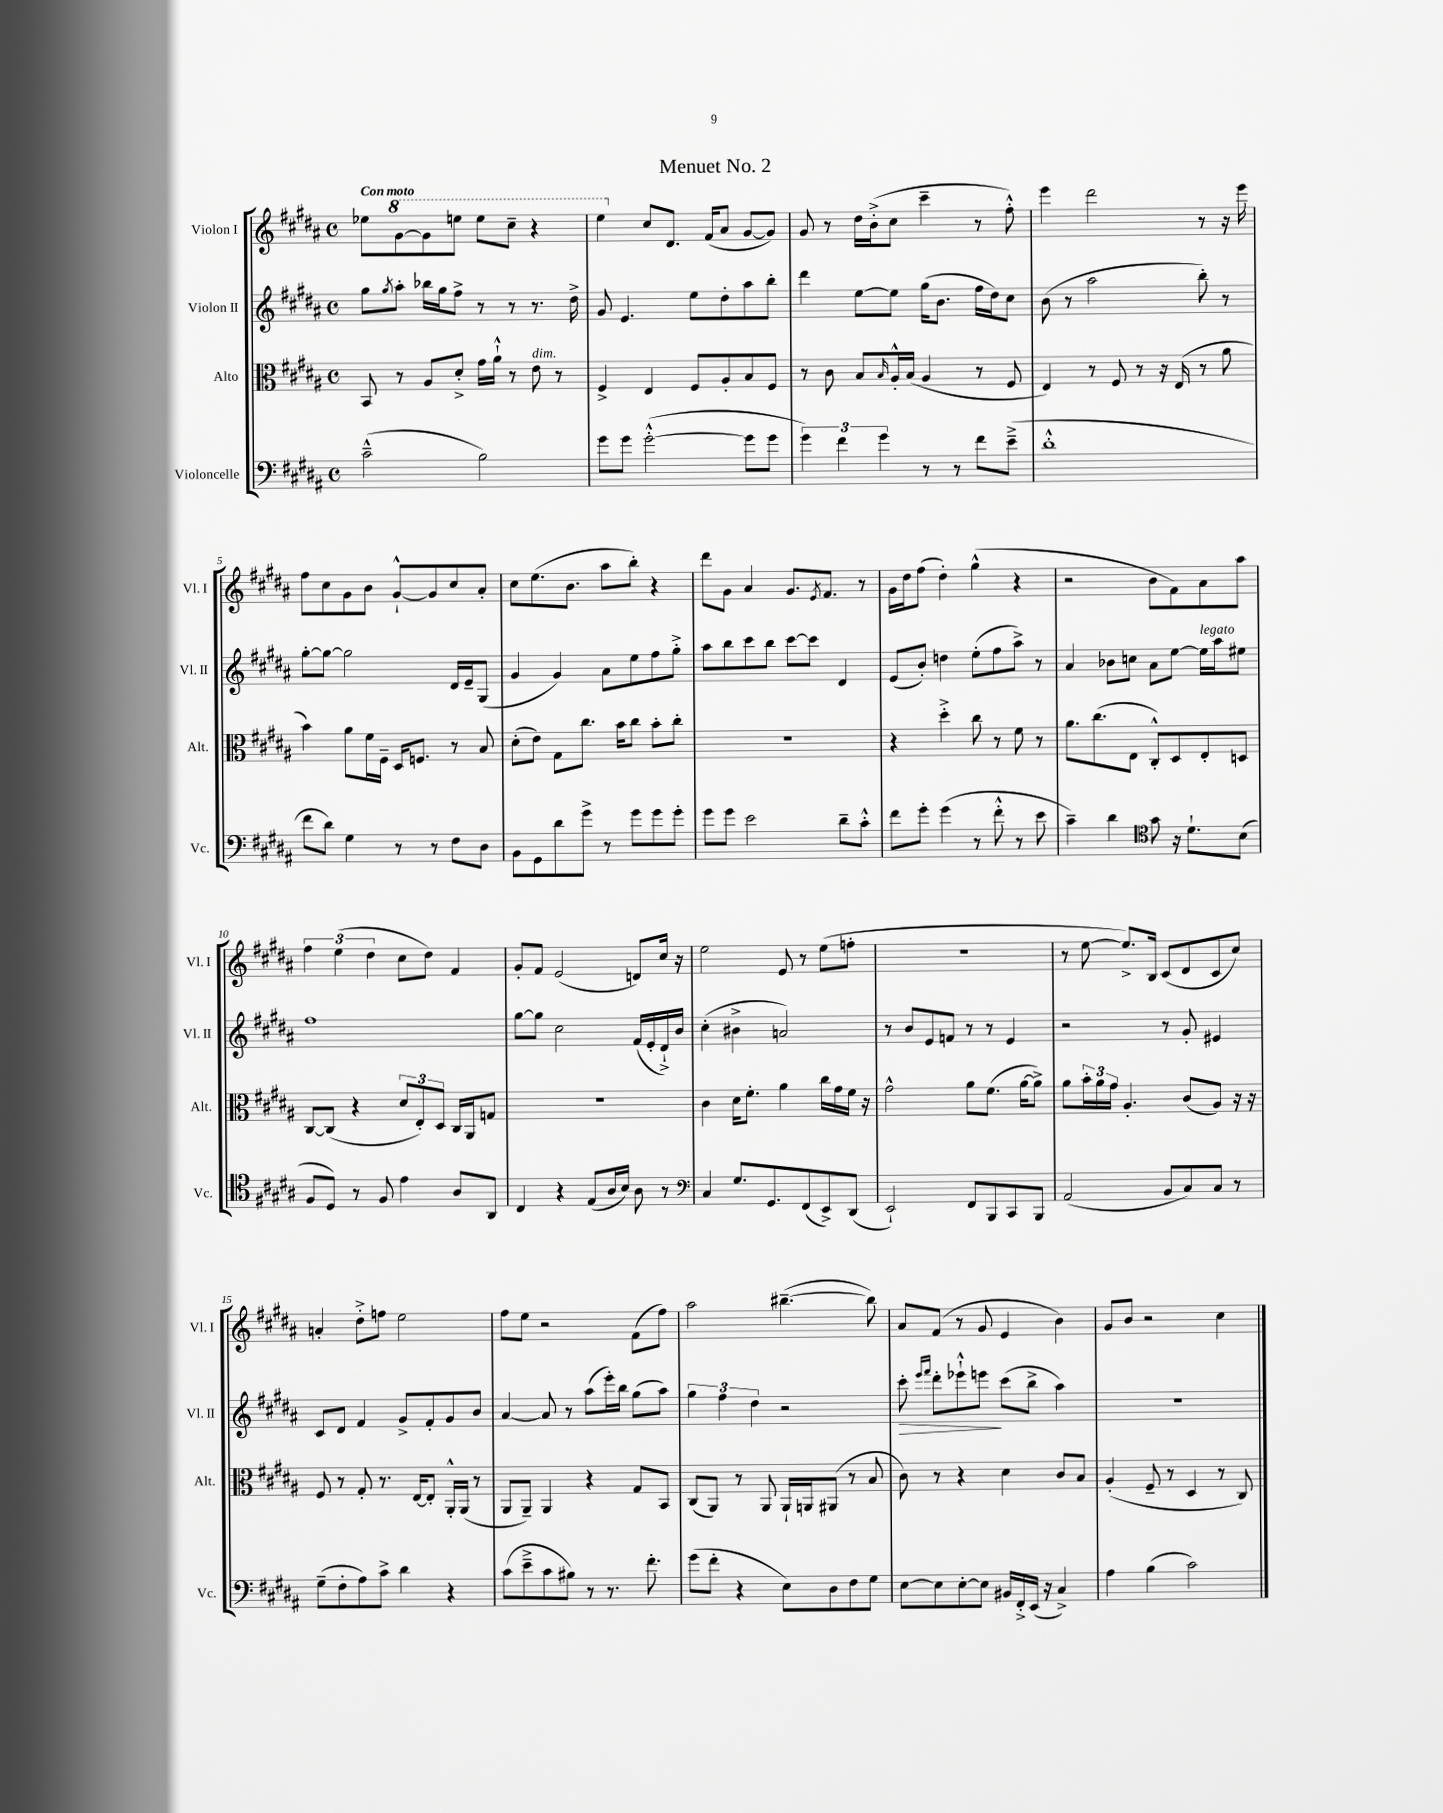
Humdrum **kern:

**kern	**kern	**kern	**dynam	**kern
*part4	*part3	*part2	*part2	*part1
*staff4	*staff3	*staff2	*staff2	*staff1
*I"Violoncelle	*I"Alto	*I"Violon II	*	*I"Violon I
*I'Vc.	*I'Alt.	*I'Vl. II	*	*I'Vl. I
*clefF4	*clefC3	*clefG2	*	*clefG2
*k[f#c#g#d#a#]	*k[f#c#g#d#a#]	*k[f#c#g#d#a#]	*	*k[f#c#g#d#a#]
*M4/4	*M4/4	*M4/4	*	*M4/4
*met(c)	*met(c)	*met(c)	*	*met(c)
=1	=1	=1	=1	=1
!	!	!	!	!LO:TX:a:B:t=Con moto
(2c#~^^\	8BB/	8gg#\L	.	8ee-X\L
.	.	8qgg#/	.	.
*	*	*	*	*8va
.	8r	8aa#'\J	.	[8gg#\
.	8A#/L	16bb-X\LL	.	8gg#\]
.	.	16gg#\J	.	.
.	8d#'^/J	8ff#^\J	.	8eeen\J
2B\)	16g#\LL	8r	.	8eee\L
.	16a#`^^\JJ	.	.	.
.	8r	8r	.	8ccc#~\J
!	!LO:TX:a:i:t=dim.	!	!	!
.	8e\	8.r	.	4r
.	8r	.	.	.
.	.	16dd#^\	.	.
=2	=2	=2	=2	=2
8g#\L	4F#^/	8g#/	.	4eee\
8g#\J	.	4.e/	.	.
*	*	*	*	*X8va
([2g#'^^\	4E/	.	.	8cc#/L
.	.	.	.	8.d#/J
.	8F#/L	8ee\L	.	.
.	.	.	.	(16f#/KL
.	8A#'/	8dd#'\	.	8a#/J
8g#\L]	8B/	8aa#\	.	[8g#/L
8g#\J	8F#/J	8bb'\J	.	8g#/J])
=3	=3	=3	=3	=3
6g#\)	8r	4ddd#\	.	8g#/
.	8c#\	.	.	8r
6f#\	.	.	.	.
.	8B/L	[8ee\L	.	16dd#\LL
.	.	.	.	(16b'^\J
6g#\	.	.	.	.
.	16qqB/	.	.	.
.	16A#'^^/L	8ee\J]	.	8cc#\J
.	(16B/JJ	.	.	.
8r	4A#/	(16gg#\KL	.	4ccc#~\
.	.	8.b\J	.	.
8r	.	.	.	.
8f#\L	8r	16ff#\LL	.	8r
.	.	16dd#\J)	.	.
(8e~^\J	8F#/	8cc#\J	.	8ff#'^^\)
=4	=4	=4	=4	=4
1d#'^^	4E/)	(8b\	.	4eee\
.	.	8r	.	.
.	8r	2aa#\	.	2ddd#\
.	8F#/	.	.	.
.	8r	.	.	.
.	16r	.	.	.
.	(16E/	.	.	.
.	8r	8bb'\)	.	8r
.	8a#\	8r	.	16r
.	.	.	.	16eee\
!!LO:LB:g=z
=5	=5	=5	=5	=5
8f#\L	4b\)	[8gg#'\L	.	8ff#\L
8d#\J)	.	8gg#\J_	.	8cc#\
4G#\	8a#\L	2gg#\]	.	8g#\
.	16f#\L	.	.	8b\J
.	16F#~\JJ	.	.	.
8r	16D#/KL	.	.	[8g#`^^/L
.	8.Fn/J	.	.	.
8r	.	.	.	8g#/]
8F#\L	8r	16d#/LL	.	8cc#/
.	.	16e~/J	.	.
8D#\J	8B/	(8G#/J	.	8a#'/J
=6	=6	=6	=6	=6
8BB\L	(8d#'\L	4g#/	.	8cc#\L
8GG#\	8e\J)	.	.	(8.ee\
8d#\	8G#\L	4g#/)	.	.
.	.	.	.	8.b\J
8g#^\J	8.cc#\J	.	.	.
8r	.	8a#\L	.	8aa#\L
.	16b\KL	.	.	.
8g#\L	8cc#\J	8ee\	.	8bb'\J)
8g#\	8b'\L	8ff#\	.	4r
8g#'\J	8cc#'\J	8gg#'^\J	.	.
=7	=7	=7	=7	=7
8g#\L	1r	8aa#\L	.	8ddd#\L
8g#\J	.	8bb\	.	8g#\J
2e\	.	8ccc#\	.	4a#/
.	.	8bb\J	.	.
.	.	[8ccc#\L	.	8.g#/L
.	.	8ccc#\J]	.	.
.	.	.	.	8qe/
.	.	.	.	8.f#/J
8d#~\L	.	4d#/	.	.
8c#'^^\J	.	.	.	8r
=8	=8	=8	=8	=8
8f#\L	4r	(8e/L	.	16g#\LL
.	.	.	.	16dd#\J
8g#'\J	.	8b'/J)	.	(8ff#\J
(4g#\	4dd#'^\	4ddn\	.	4dd#'\)
8r	8cc#\	(8ee'\L	.	(4gg#^^\
8f#'^^\	8r	8ff#\	.	.
8r	8f#\	8aa#^\J)	.	4r
8e\	8r	8r	.	.
=9	=9	=9	=9	=9
4c#~\)	8.a#\L	4a#/	.	2r
.	(8.cc#\	.	.	.
4d#\	.	8b-X\L	.	.
.	8E\J	8ccn\J	.	.
*clefC4	*	*	*	*
8g#\	8C#'^^/L)	8a#\L	.	8b\L
16r	8D#/	[8ee\J	.	8f#\)
8.d#`\L	.	.	.	.
!	!	!LO:TX:a:i:t=legato	!	!
.	8E'/	16ee\LL]	.	8a#\
.	.	16aa#\J	.	.
(8B\J	8Dn/J	8ee#X\J	.	8aa#\J
!!LO:LB:g=z
=10	=10	=10	=10	=10
8F#/L	[8C#/L	1ff#	.	6ff#\
8D#/J)	(8C#/J]	.	.	.
.	.	.	.	(6ee\
8r	4r	.	.	.
.	.	.	.	6dd#\
8F#/	.	.	.	.
4e\	12d#/L	.	.	8cc#\L
.	12E'/)	.	.	.
.	.	.	.	8dd#\J)
.	12D#/J	.	.	.
8A#/L	16C#/LL	.	.	4f#/
.	16AA#/J	.	.	.
8AA#/J	8Gn/J	.	.	.
=11	=11	=11	=11	=11
4C#/	1r	[8gg#\L	.	8g#'/L
.	.	8gg#\J]	.	8f#/J
4r	.	2cc#\	.	(2e/
(8E/L	.	.	.	.
16A#/L	.	.	.	.
16B/JJ)	.	.	.	.
8A#\	.	(16f#/LL	.	8dn/L)
.	.	16e'/	.	.
8r	.	16d#`^/)	.	16cc#/Jk
.	.	16b/JJ	.	16r
=12	=12	=12	=12	=12
*clefF4	*	*	*	*
4C#/	4c#\	(4cc#'\	.	2ee\
8.G#/L	16d#\KL	4b#X^\	.	.
.	8.f#'\J	.	.	.
8.GG#/	.	.	.	.
.	4a#\	2an/)	.	8e/
(8FF#/	.	.	.	8r
8EE^/)	16cc#\LL	.	.	(8ee\L
.	16g#\	.	.	.
(8DD#/J	16f#\JJ	.	.	8ffn'\J
.	16r	.	.	.
=13	=13	=13	=13	=13
2EE`/)	2g#^^\	8r	.	1r
.	.	8b/L	.	.
.	.	8e/	.	.
.	.	8fn/J	.	.
8FF#/L	8a#\L	8r	.	.
8BBB/	(8.f#\J	8r	.	.
8CC#/	.	4e/	.	.
.	[16a#\KL	.	.	.
8BBB/J	8a#^\J])	.	.	.
=14	=14	=14	=14	=14
(2AA#/	8a#\L	2r	.	8r
.	24b'\L	.	.	[8ee\
.	24a#\	.	.	.
.	24g#\JJ	.	.	.
.	4.A#'/	.	.	8.ee^/L])
.	.	.	.	16B/Jk
8BB/L	.	8r	.	(8c#/L
8C#/)	(8c#/L	8g#'/	.	8d#/
8C#/J	8A#/J)	4e#X/	.	8c#/
8r	16r	.	.	8cc#/J)
.	16r	.	.	.
!!LO:LB:g=z
=15	=15	=15	=15	=15
(8G#~\L	8F#/	8c#/L	.	4an'/
8F#'\	8r	8d#/J	.	.
8A#\)	8G#'/	4f#/	.	8dd#'^\L
8c#^\J	8.r	.	.	8ffn\J
4d#\	.	8g#^/L	.	2ee\
.	[16E/KL	.	.	.
.	8E'/J]	8f#'/	.	.
4r	16AA#'^^/LL	8g#/	.	.
.	(16AA#/JJ	.	.	.
.	8r	8b/J	.	.
=16	=16	=16	=16	=16
(8c#\L	8AA#/L	[4a#/	.	8ff#\L
8e~^\	8AA#~/J)	.	.	8ee\J
8c#\	4AA#/	8a#/]	.	2r
8B#X\J)	.	8r	.	.
8r	4r	(8aa#\L	.	.
8.r	.	16eee'\L)	.	.
.	.	16bb\JJ	.	.
.	8G#/L	(8gg#\L	.	(8f#\L
8.f#'\	.	.	.	.
.	8BB/J	8aa#\J)	.	8ff#\J)
=17	=17	=17	=17	=17
(8g#\L	(8C#/L	6gg#\	.	2aa#\
8f#'\J	8AA#/J)	.	.	.
.	.	6ff#\	.	.
4r	8r	.	.	.
.	.	6dd#\	.	.
.	8AA#/	.	.	.
8E\L)	16AA#`/LL	2r	.	([4.bb#X~\
.	16AAn/J	.	.	.
8D#\	(8AA#X/J	.	.	.
8F#\	8r	.	.	.
8G#\J	8B/	.	.	8bb#\])
=18	=18	=18	=18	=18
!	!	!	!LO:HP:b	!
[8E\L	8c#\)	8ccc#'\	>	8a#/L
.	.	16qqeee/LL	.	.
.	.	16qqfff#/JJ	.	.
8E\]	8r	8ddd#'\L	.	(8f#/J
[8E'\	4r	8eee-X`^^\	.	8r
8E\J]	.	8eeen\J	.	8g#/
16BB#X/LL	4d#\	(8ccc#\L	]	4e/
16FF#'^/	.	.	.	.
(16EE/JJ	.	8bb^\J	.	.
16r	.	.	.	.
4C#^/)	8c#/L	4aa#\)	.	4b\)
.	8B/J	.	.	.
=19	=19	=19	=19	=19
4A#\	(4A#'/	1r	.	8g#/L
.	.	.	.	8b/J
(4B\	8F#~/	.	.	2r
.	8r	.	.	.
2c#\)	4D#/	.	.	.
.	8r	.	.	4cc#\
.	8C#/)	.	.	.
==	==	==	==	==
*-	*-	*-	*-	*-
